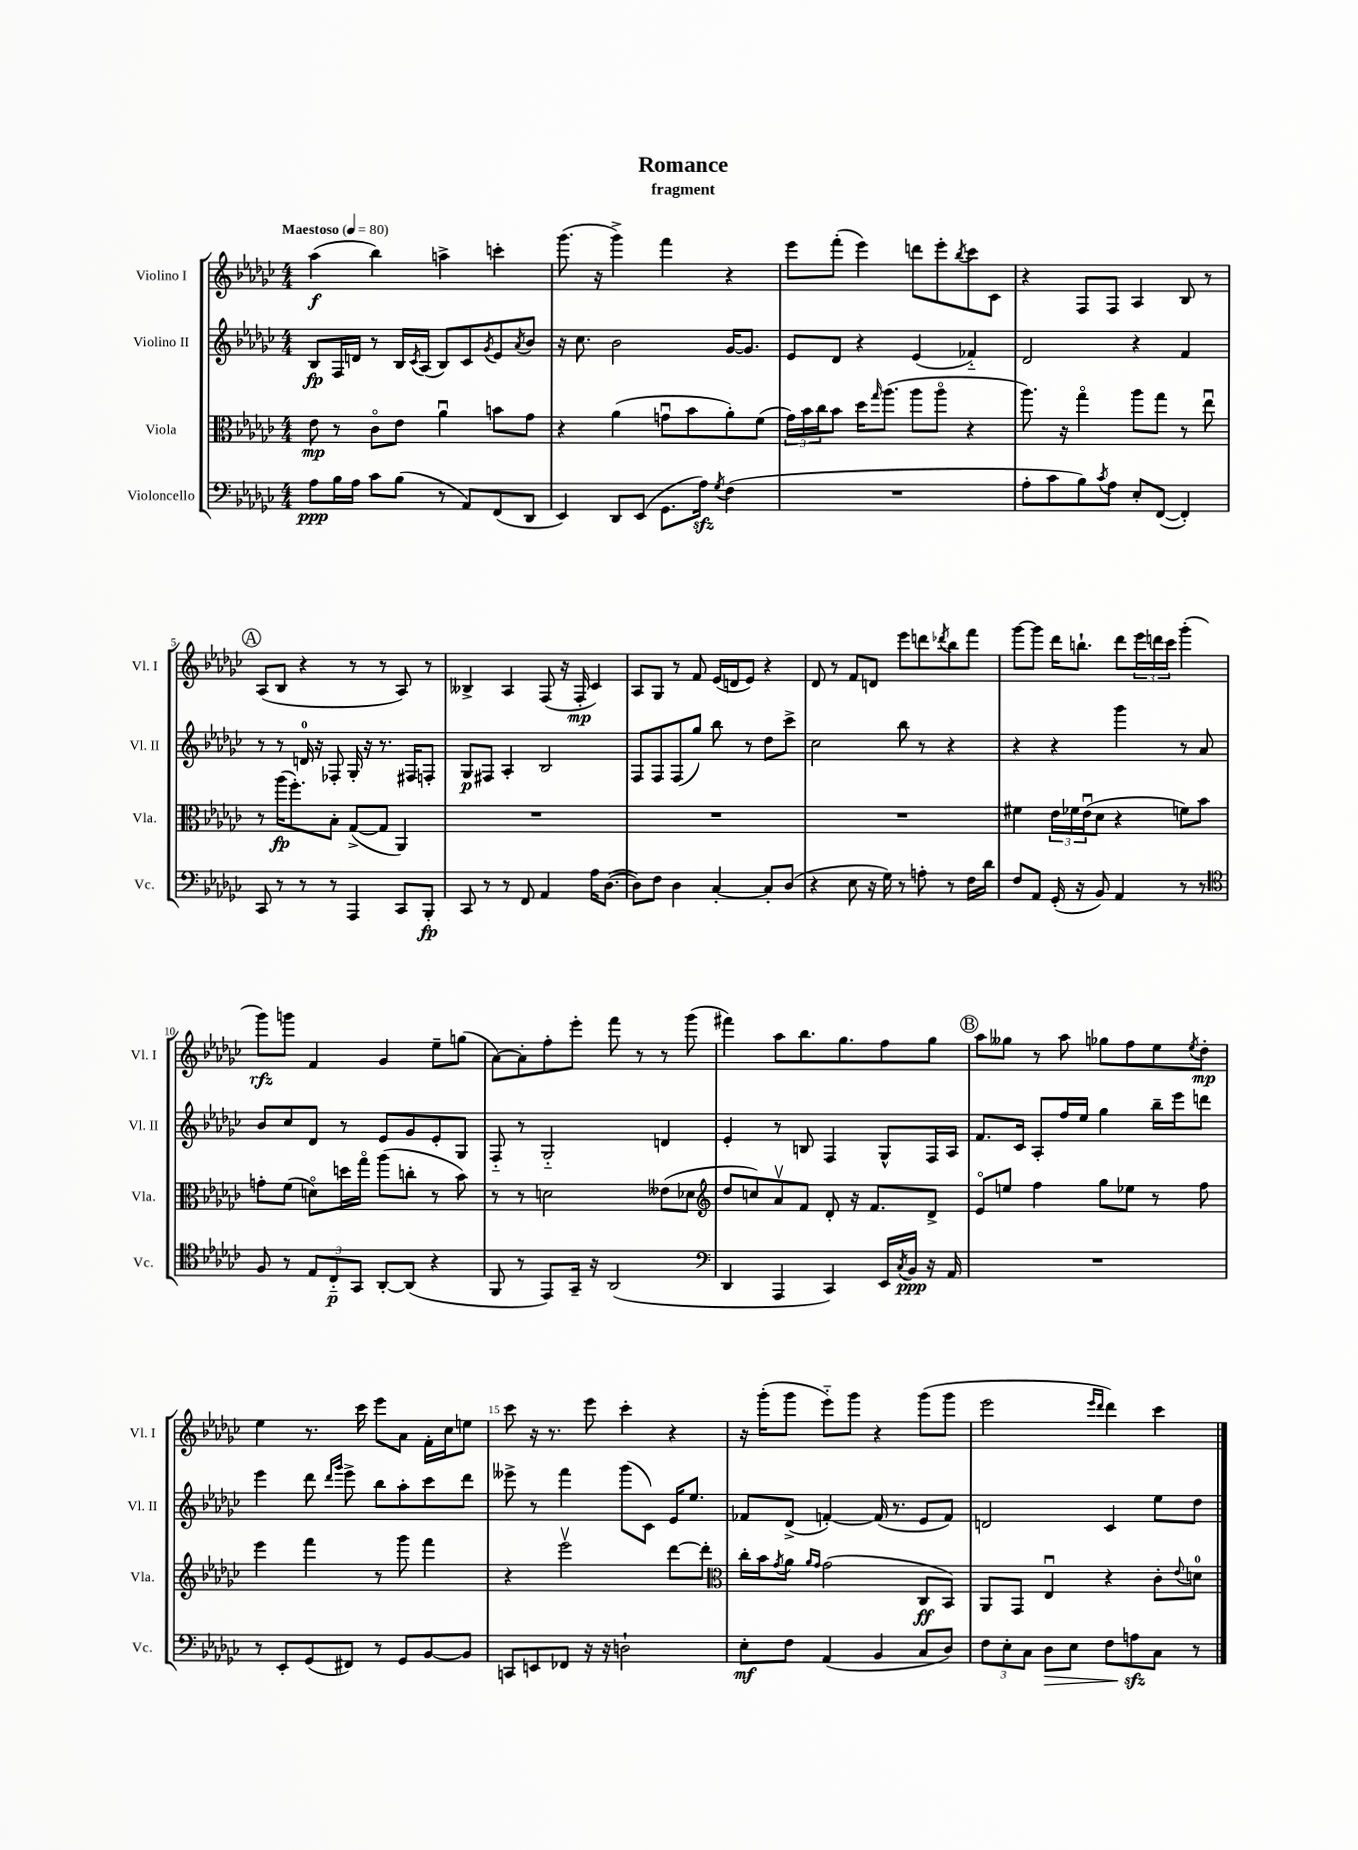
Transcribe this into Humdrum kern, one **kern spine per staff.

**kern	**dynam	**kern	**dynam	**kern	**dynam	**kern	**dynam
*part4	*part4	*part3	*part3	*part2	*part2	*part1	*part1
*staff4	*staff4	*staff3	*staff3	*staff2	*staff2	*staff1	*staff1
*I"Violoncello	*	*I"Viola	*	*I"Violino II	*	*I"Violino I	*
*I'Vc.	*	*I'Vla.	*	*I'Vl. II	*	*I'Vl. I	*
*clefF4	*	*clefC3	*	*clefG2	*	*clefG2	*
*k[b-e-a-d-g-c-]	*	*k[b-e-a-d-g-c-]	*	*k[b-e-a-d-g-c-]	*	*k[b-e-a-d-g-c-]	*
*M4/4	*	*M4/4	*	*M4/4	*	*M4/4	*
*MM80	*	*MM80	*	*MM80	*	*MM80	*
=1	=1	=1	=1	=1	=1	=1	=1
!	!	!	!	!	!	!LO:TX:a:B:t=Maestoso	!
8A-\L	ppp	8e-\	mp	8B-/L	fp	(4aa-\	f
16B-\L	.	8r	.	16F/L	.	.	.
16A-\JJ	.	.	.	16dn/JJ	.	.	.
8c-\L	.	8c-\L	.	8r	.	4bb-\)	.
(8B-\J	.	8e-\J	.	16B-/LL	.	.	.
.	.	.	.	8qc-/	.	.	.
.	.	.	.	(16A-/JJ	.	.	.
8r	.	4a-u\	.	8B-/L)	.	4aan^\	.
8AA-/L)	.	.	.	8c-/	.	.	.
.	.	.	.	8qg-/	.	.	.
(8FF/	.	8bn\L	.	8e-/	.	4cccn'\	.
.	.	.	.	8qa-/	.	.	.
8DD-/J	.	8g-\J	.	8b-/J	.	.	.
=2	=2	=2	=2	=2	=2	=2	=2
4EE-/)	.	4r	.	16r	.	(8.ggg-\	.
.	.	.	.	8.cc-\	.	.	.
.	.	.	.	.	.	16r	.
8DD-/L	.	(4a-\	.	2b-\	.	4ggg-^\)	.
(8EE-/J	.	.	.	.	.	.	.
8.GG-\L	.	8gnu\L	.	.	.	4fff\	.
.	.	8b-\	.	.	.	.	.
16A-zz\Jk)	.	.	.	.	.	.	.
8qG-/	.	.	.	.	.	.	.
(4F\	.	8a-'\)	.	[16g-/KL	.	4r	.
.	.	.	.	8.g-/J]	.	.	.
.	.	(8f\J	.	.	.	.	.
=3	=3	=3	=3	=3	=3	=3	=3
1r	.	24g-\LL)	.	8e-/L	.	8eee-\L	.
.	.	24b-\	.	.	.	.	.
.	.	24cc-\J	.	.	.	.	.
.	.	8b-\J	.	8d-/J	.	(8fff'\J	.
.	.	16dd-\KL	.	4r	.	4eee-\)	.
.	.	16qqgg-/	.	.	.	.	.
.	.	(8.aa-\J	.	.	.	.	.
.	.	8aa-\L	.	(4e-/	.	8dddn\L	.
.	.	8aa-\J	.	.	.	8eee-'\	.
.	.	.	.	.	.	8qbb-/	.
.	.	4r	.	4f-X/)	.	8ccc-\	.
.	.	.	.	.	.	8c-\J	.
=4	=4	=4	=4	=4	=4	=4	=4
8A-'\L	.	8.aa-\)	.	2d-/	.	4r	.
8c-\	.	.	.	.	.	.	.
.	.	16r	.	.	.	.	.
8B-\)	.	4gg-\	.	.	.	8F/L	.
8qc-/	.	.	.	.	.	.	.
8A-\J	.	.	.	.	.	8F/J	.
8E-'/L	.	8aa-\L	.	4r	.	4A-/	.
([8FF/J	.	8gg-\J	.	.	.	.	.
4FF'/])	.	8r	.	4f/	.	8B-/	.
.	.	8ee-u\	.	.	.	8r	.
!!LO:LB:g=z
!!LO:REH:place=s1:t=A
=5	=5	=5	=5	=5	=5	=5	=5
8CC-/	.	8r	.	8r	.	(8A-/L	.
8r	.	(16aa-\KL	fp	8r	.	8B-/J	.
.	.	8.ff'\)	.	.	.	.	.
8r	.	.	.	16dn/	.	4r	.
.	.	.	.	16r	.	.	.
8r	.	8B-'\J	.	8F-X'/	.	.	.
4AAA-/	.	([8G-^/L	.	16G-'/	.	8r	.
.	.	.	.	16r	.	.	.
.	.	8G-/J]	.	8.r	.	8r	.
8CC-/L	.	4AA-/)	.	.	.	8A-/)	.
.	.	.	.	16F#X/KL	.	.	.
8BBB-'/J	fp	.	.	8Fn'/J	.	8r	.
=6	=6	=6	=6	=6	=6	=6	=6
8CC-/	.	1r	.	8G-/L	p	4B--X^/	.
8r	.	.	.	8F#X/J	.	.	.
8r	.	.	.	4A-'/	.	4A-/	.
8FF/	.	.	.	.	.	.	.
4AA-/	.	.	.	2B-/	.	(8F/	.
.	.	.	.	.	.	16r	.
.	.	.	.	.	.	16F'/	mp
16A-\KL	.	.	.	.	.	4c-/)	.
([8.D-\J	.	.	.	.	.	.	.
=7	=7	=7	=7	=7	=7	=7	=7
8D-\L])	.	1r	.	8F/L	.	8A-/L	.
8F\J	.	.	.	8F/	.	8G-/J	.
4D-\	.	.	.	(8F/	.	8r	.
.	.	.	.	8gg-/J)	.	8f/	.
[4C-'/	.	.	.	8bb-\	.	(16e-/LL	.
.	.	.	.	.	.	16dn/J	.
.	.	.	.	8r	.	8e-/J)	.
8C-'/L]	.	.	.	8dd-\L	.	4r	.
(8D-/J	.	.	.	8ccc-^\J	.	.	.
=8	=8	=8	=8	=8	=8	=8	=8
4r	.	1r	.	2cc-\	.	8d-/	.
.	.	.	.	.	.	8r	.
8E-\	.	.	.	.	.	8f/L	.
16r	.	.	.	.	.	8dn/J	.
16G-\)	.	.	.	.	.	.	.
8r	.	.	.	8bb-\	.	8eee-\L	.
8An'\	.	.	.	8r	.	8dddn\	.
.	.	.	.	.	.	8qddd-X/	.
8r	.	.	.	4r	.	8bb-\	.
16F\LL	.	.	.	.	.	8fff\J	.
16d-\JJ	.	.	.	.	.	.	.
=9	=9	=9	=9	=9	=9	=9	=9
8F/L	.	4f#X\	.	4r	.	[8ggg-\L	.
8AA-/J	.	.	.	.	.	8ggg-\J]	.
(16GG-'/	.	24e-\LL	.	4r	.	16ddd-\KL	.
.	.	24f-X\	.	.	.	.	.
16r	.	.	.	.	.	8.bbn`\J	.
.	.	(24e-u\J	.	.	.	.	.
8BB-/)	.	8d-\J	.	.	.	.	.
4AA-/	.	4r	.	4ggg-\	.	8ddd-\L	.
.	.	.	.	.	.	24eee-\L	.
.	.	.	.	.	.	24dddn\	.
.	.	.	.	.	.	24ccc-\JJ	.
8r	.	8fn\L)	.	8r	.	(4ggg-'\	.
8r	.	8b-\J	.	8a-/	.	.	.
!!LO:LB:g=z
=10	=10	=10	=10	=10	=10	=10	=10
*clefC4	*	*	*	*	*	*	*
8F/	.	8gn'\L	.	8b-/L	.	8ggg-\L)	rfz
8r	.	(8f\J	.	8cc-/	.	8gggn\J	.
12E-/L	.	8dn\L)	.	8d-/J	.	4f/	.
12C-/	p	.	.	.	.	.	.
.	.	16ddn\L	.	8r	.	.	.
12GG-/J	.	.	.	.	.	.	.
.	.	16gg-\JJ	.	.	.	.	.
[8AA-'/L	.	(8aa-\L	.	8e-/L	.	4g-/	.
(8AA-/J]	.	8ccn'\J	.	8g-/	.	.	.
4r	.	8r	.	8e-'/	.	8ee-~\L	.
.	.	8b-\)	.	8G-/J	.	(8ggn\J	.
=11	=11	=11	=11	=11	=11	=11	=11
8FF/	.	8r	.	8F/	.	[8a-\L)	.
8r	.	8r	.	8r	.	8a-'\]	.
8EE-/L)	.	2dn\	.	2G-/	.	8ff'\	.
16GG-~/Jk	.	.	.	.	.	8eee-'\J	.
16r	.	.	.	.	.	.	.
(2AA-/	.	.	.	.	.	8fff\	.
.	.	.	.	.	.	8r	.
.	.	(8e--X\L	.	4dn/	.	8r	.
.	.	8d-X\J	.	.	.	(8ggg-\	.
=12	=12	=12	=12	=12	=12	=12	=12
*clefF4	*	*clefG2	*	*	*	*	*
4DD-/	.	8dd-/L	.	4e-'/	.	4fff#X\)	.
.	.	8ccn/)	.	.	.	.	.
4AAA-/	.	8a-v/	.	8r	.	8aa-\L	.
.	.	8f/J	.	8Bn/	.	8.bb-\	.
4CC-/)	.	8d-'/	.	4F/	.	.	.
.	.	.	.	.	.	8.gg-\	.
.	.	16r	.	.	.	.	.
.	.	8.f/L	.	.	.	.	.
16EE-/LL	.	.	.	8G-^^/L	.	8ff\	.
8qC-/	.	.	.	.	.	.	.
16BB-/JJ	ppp	.	.	.	.	.	.
16r	.	8d-^/J	.	16F/L	.	8gg-\J	.
16AA-/	.	.	.	16A-/JJ	.	.	.
!!LO:REH:place=s1:t=B
=13	=13	=13	=13	=13	=13	=13	=13
1r	.	8e-/L	.	8.f/L	.	8aa-\L	.
.	.	8een/J	.	.	.	8gg--X\J	.
.	.	.	.	16c-/Jk	.	.	.
.	.	4ff\	.	8A-'/L	.	8r	.
.	.	.	.	16ff/L	.	8aa-\	.
.	.	.	.	16ee-/JJ	.	.	.
.	.	8gg-\L	.	4gg-\	.	8gg-X\L	.
.	.	8ee-X\J	.	.	.	8ff\	.
.	.	8r	.	16bb-~\LL	.	8ee-\	.
.	.	.	.	16eee-\J	.	.	.
.	.	.	.	.	.	8qee-/	.
.	.	8ff\	.	8dddn\J	.	8dd-'\J	mp
!!LO:LB:g=z
=14	=14	=14	=14	=14	=14	=14	=14
8r	.	4eee-\	.	4eee-\	.	4ee-\	.
8EE-'/L	.	.	.	.	.	.	.
(8GG-/	.	4fff\	.	8ddd-\	.	8.r	.
.	.	.	.	16qqddd-/LL	.	.	.
.	.	.	.	16qqggg-/JJ	.	.	.
8FF#X/J)	.	.	.	8eee-^\	.	.	.
.	.	.	.	.	.	16ccc-\	.
8r	.	8r	.	8bb-\L	.	8eee-\L	.
8GG-/L	.	8ggg-\	.	8aa-'\	.	8a-\J	.
[8BB-/	.	4fff\	.	8ccc-\	.	16f'\LL	.
.	.	.	.	.	.	16cc-\J	.
8BB-/J]	.	.	.	8ddd-\J	.	8een\J	.
=15	=15	=15	=15	=15	=15	=15	=15
8CCn/L	.	4r	.	8eee--X^\	.	8ccc-\	.
8EEn/	.	.	.	8r	.	16r	.
.	.	.	.	.	.	8.r	.
8FF-X/J	.	2eee-v\	.	4fff\	.	.	.
16r	.	.	.	.	.	8eee-\	.
16r	.	.	.	.	.	.	.
2Dn`\	.	.	.	(8ggg-\L	.	4ccc-'\	.
.	.	.	.	8c-\J)	.	.	.
.	.	[8ddd-\L	.	16e-/KL	.	4r	.
.	.	.	.	8.ee-/J	.	.	.
.	.	8ddd-'\J]	.	.	.	.	.
=16	=16	=16	=16	=16	=16	=16	=16
*	*	*clefC3	*	*	*	*	*
8E-'\L	mf	16cc-'\LL	.	8f-X/L	.	16r	.
.	.	16b-\J	.	.	.	(16ggg-'\KL	.
.	.	8qg-/	.	.	.	.	.
8F\J	.	8a-\J	.	(8d-^/J	.	8ggg-\J	.
.	.	16qqa-/LL	.	.	.	.	.
.	.	16qqg-/JJ	.	.	.	.	.
(4AA-/	.	(2g-\	.	[4fn'/)	.	8eee-\L)	.
.	.	.	.	.	.	8ggg-\J	.
4BB-/	.	.	.	(16f/]	.	4r	.
.	.	.	.	8.r	.	.	.
8C-/L	.	8C-/L	ff	8e-/L	.	(8ggg-\L	.
8D-/J)	.	8BB-/J)	.	8f/J)	.	8ggg-\J	.
=17	=17	=17	=17	=17	=17	=17	=17
12F\L	.	8AA-/L	.	2dn/	.	2eee-\	.
12E-'\	.	.	.	.	.	.	.
.	.	8GG-/J	.	.	.	.	.
12C-\J	.	.	.	.	.	.	.
!	!LO:HP:b	!	!	!	!	!	!
8D-\L	>	4E-u/	.	.	.	.	.
8E-\J	.	.	.	.	.	.	.
.	.	.	.	.	.	16qqeee-/LL	.
.	.	.	.	.	.	16qqddd-/JJ	.
8F\L	.	4r	.	4c-/	.	4ddd-\)	.
8Anzz\	.	.	.	.	.	.	.
8C-\J	]	8c-'\L	.	8ee-\L	.	4ccc-\	.
.	.	8qqe-/	.	.	.	.	.
8r	.	8dn\J	.	8dd-\J	.	.	.
==	==	==	==	==	==	==	==
*-	*-	*-	*-	*-	*-	*-	*-
